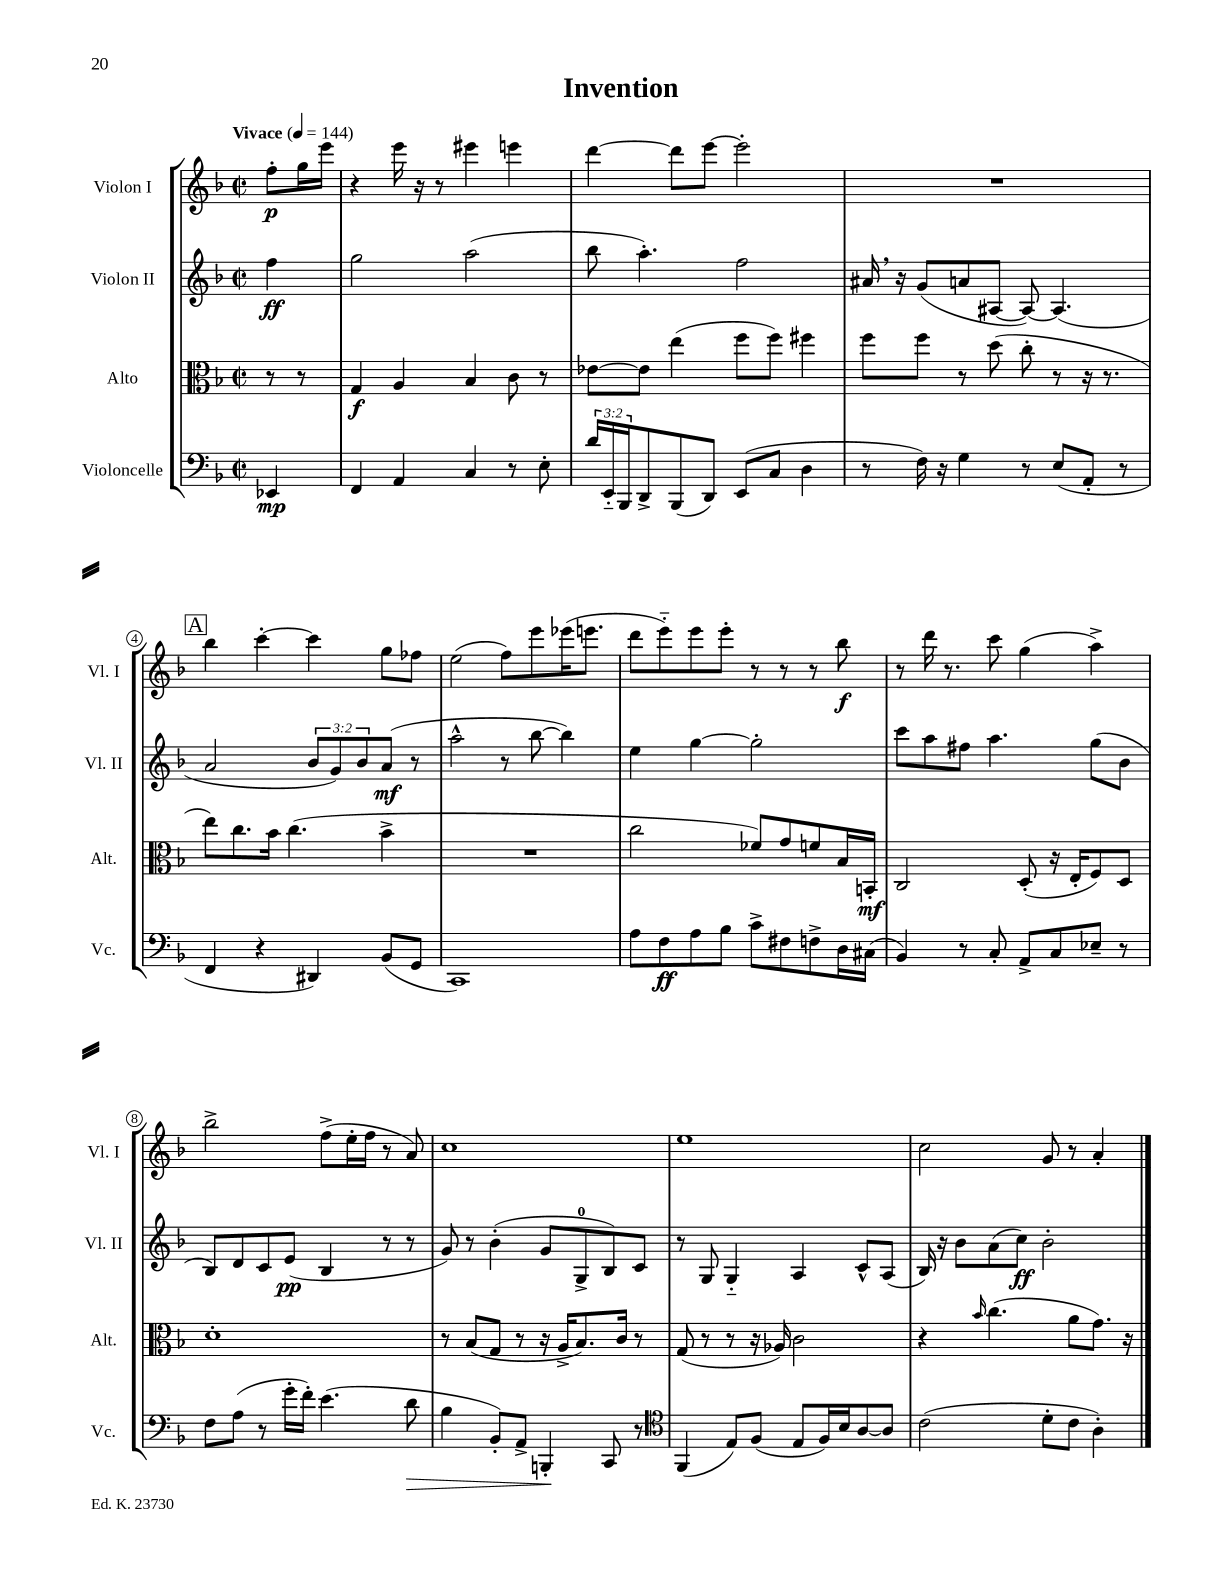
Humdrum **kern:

**kern	**kern	**kern	**kern
*staff4	*staff3	*staff2	*staff1
*clefF4	*clefC3	*clefG2	*clefG2
*k[b-]	*k[b-]	*k[b-]	*k[b-]
*M2/2	*M2/2	*M2/2	*M2/2
*met(c|)	*met(c|)	*met(c|)	*met(c|)
*MM144	*MM144	*MM144	*MM144
4EE-	8r	4ff	8ff'
.	8r	.	16gg
.	.	.	16eee
=	=	=	=
4FF	4G	2gg	4r
4AA	4A	.	16eee
.	.	.	16r
.	.	.	8r
4C	4B-	(2aa	4eee#
8r	8c	.	4eee
8E'	8r	.	.
=	=	=	=
24d	[8e-	8bb-	[4ddd
24EE'~	.	.	.
24BBB-	.	.	.
8DD^	8e-]	4.aa')	.
(8BBB-	(4ee	.	8ddd]
8DD)	.	.	[8eee
(8EE	8ff	2ff	2eee']
8C	8ff)	.	.
4D	4ff#	.	.
=	=	=	=
8r	8ff	16a#	1r
.	.	16r	.
16F)	8ff	(8g	.
16r	.	.	.
4G	8r	8a	.
.	(8dd	[8A#	.
8r	8cc'	8A#_)	.
(8E	8r	(4.A#]	.
8AA'	16r	.	.
.	8.r	.	.
8r	.	.	.
=	=	=	=
4FF	8ee)	2a	4bb-
.	8.cc	.	.
4r	.	.	[4ccc'
.	16b-	.	.
.	(4.cc	.	.
4DD#)	.	12b-	4ccc]
.	.	12g)	.
.	.	12b-	.
(8BB-	4b-^	(8a	8gg
8GG	.	8r	8ff-
=	=	=	=
1CC)	1r	2aa^^	(2ee
.	.	8r	8ff)
.	.	[8bb-	8eee
.	.	4bb-])	(16eee-
.	.	.	8.eee
=	=	=	=
8A	2cc	4ee	8ddd
8F	.	.	8eee'~)
8A	.	[4gg	8eee
8B-	.	.	8eee'
8c^	8f-)	2gg']	8r
8F#	8g	.	8r
8F^	8f	.	8r
16D	16B-	.	8bb-
(16C#	16BB'	.	.
=	=	=	=
4BB-)	2C	8ccc	8r
.	.	8aa	16ddd
.	.	.	8.r
8r	.	8ff#	.
8C'	.	4.aa	8ccc
8AA^	(8D'	.	(4gg
8C	16r	.	.
.	16E'	.	.
8E-~	8F)	(8gg	4aa^)
8r	8D	8b-	.
=	=	=	=
8F	1d'	8B-)	2bb-^
(8A	.	8d	.
8r	.	8c	.
16g'	.	(8e	.
16f')	.	.	.
(4.e	.	4B-	(8ff^
.	.	.	16ee'
.	.	.	16ff
.	.	8r	8r
8d	.	8r	8a)
=	=	=	=
4B-	8r	8g)	1cc
.	(8B-	8r	.
8BB-')	8G	(4b-'	.
8AA^	8r	.	.
4BBB'	16r	8g	.
.	16A^	.	.
.	8.B-)	8G^	.
8CC	.	8B-)	.
.	16c	.	.
8r	8r	8c	.
=	=	=	=
*clefC4	*	*	*
(4FF	(8G	8r	1ee
.	8r	8G	.
8E)	8r	4G'~	.
(8F	16r	.	.
.	16A-)	.	.
8E	2c	4A	.
16F)	.	.	.
16B-	.	.	.
[8A	.	8c^^	.
8A]	.	(8A	.
=	=	=	=
(2c	4r	16B-)	2cc
.	.	16r	.
.	.	8b-	.
.	16qqb-	.	.
.	(4.cc	(8a	.
.	.	8cc)	.
8d'	.	2b-'	8g
8c	8a	.	8r
4A')	8.g)	.	4a'
.	16r	.	.
==	==	==	==
*-	*-	*-	*-
